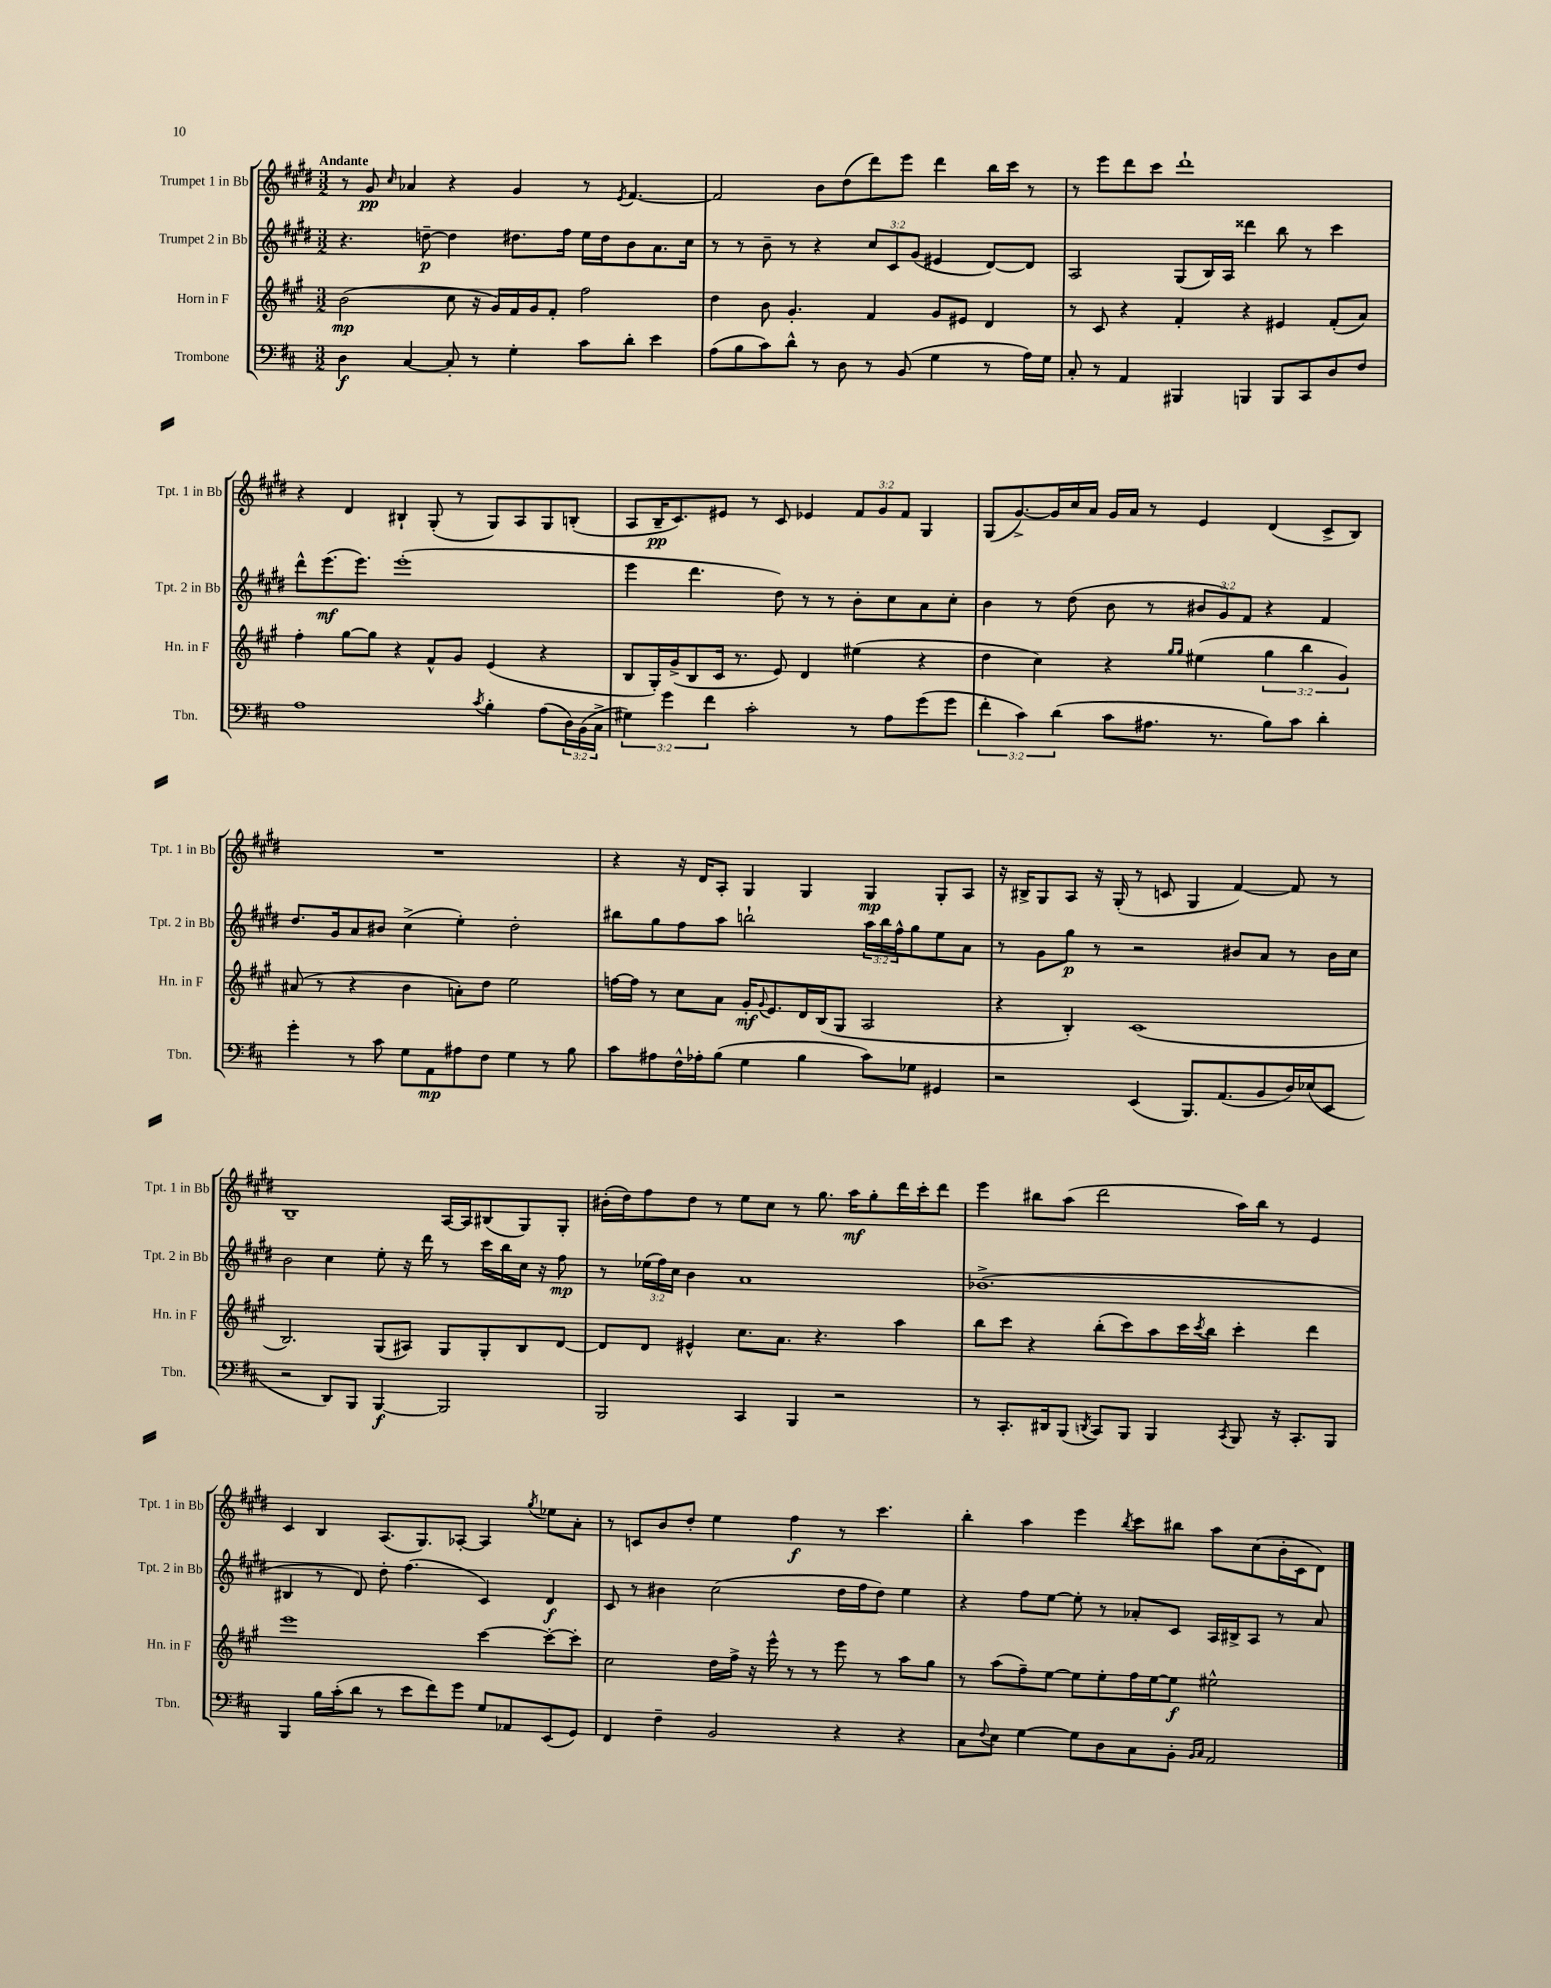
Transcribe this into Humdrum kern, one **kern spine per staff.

**kern	**kern	**kern	**kern
*staff4	*staff3	*staff2	*staff1
*clefF4	*clefG2	*clefG2	*clefG2
*k[f#c#]	*k[f#c#g#]	*k[f#c#g#d#]	*k[f#c#g#d#]
*M3/2	*M3/2	*M3/2	*M3/2
4D\	(2b\	4.r	8r
.	.	.	8g#/
.	.	.	16qqcc#/
[4C#/	.	.	4a-/
.	.	[8dd~\	.
8C#'/]	8cc#\	4dd\]	4r
8r	16r	.	.
.	16g#/LL)	.	.
4G'\	16f#/	8.dd#\L	4g#/
.	16g#/J	.	.
.	8f#'/J	.	.
.	.	16ff#\Jk	.
8c#\L	2ff#\	16ee\LL	8r
.	.	16dd#\J	.
.	.	.	8qe/
8d'\J	.	8b\	[4.f#/
4e\	.	8.a\	.
.	.	16cc#\Jk	.
=	=	=	=
(8A\L	4dd\	8r	2f#/]
8B\	.	8r	.
8c#\)	8b\	8b~\	.
8d^^\J	4.g#'/	8r	.
8r	.	4r	8b\L
8D\	.	.	(8dd#\
8r	4f#/	12cc#/L	8ddd#\)
.	.	12c#/	.
(8BB/	.	.	8eee\J
.	.	(12g#/J	.
4G\	8g#/L	4e#/	4ddd#\
.	8e#/J	.	.
8r	4d/	[8d#/L)	16bb\LL
.	.	.	16ccc#\JJ
16A\LL)	.	8d#/]J	8r
16G\JJ	.	.	.
=	=	=	=
8C#'/	8r	2A/	8r
8r	8c#/	.	8eee\L
4AA/	4r	.	8ddd#\
.	.	.	8ccc#\J
4BBB#/	4f#'/	(8G#/L	1ddd#`
.	.	16B/L)	.
.	.	16A/JJ	.
4BBB/	4r	4ddd##\	.
8BBB/L	4e#/	8bb\	.
8CC#/	.	8r	.
8D/	(8f#'/L	4ccc#\	.
8F#/J	8a/J)	.	.
=	=	=	=
1A	4ff#'\	8ddd#^^\L	4r
.	.	(8.eee\	.
.	[8gg#\L	.	4d#/
.	.	8.eee\J)	.
.	8gg#\]J	.	.
.	4r	(1eee'	4B#`/
.	8f#^^/L	.	(8G#'/
.	8g#/J	.	8r
8qc#/	.	.	.
4B'\	(4e/	.	8G#/L)
.	.	.	8A/
(8A\L	4r	.	8G#/
24D\L)	.	.	(8B'/J
(24BB\	.	.	.
24C#^\JJ	.	.	.
=	=	=	=
6G#\)	8B/L	4eee\	8A/L
.	16G#'/L)	.	16B~/K
6g\	.	.	.
.	(16g#^/J	.	8.c#/)
.	8B/	4.ddd#\	.
6f#\	.	.	.
.	16c#/Jk	.	8e#/J
.	8.r	.	.
2c#'\	.	.	8r
.	8e/)	8dd#\)	8c#/
.	4d/	8r	4e-/
.	.	8r	.
8r	(4ee#\	8b'\L	12f#/L
.	.	.	12g#/
8A\L	.	8cc#\	.
.	.	.	12f#/J
(8g\	4r	8a\	4G#/
8g\J	.	8cc#'\J	.
=	=	=	=
6f#'\	4dd\	4b\	(8G#/L
.	.	.	[8.g#^/)
6c#\)	.	.	.
.	4cc#\)	8r	.
.	.	.	16g#/]L
(6d\	.	.	.
.	.	(8dd#\	16cc#/
.	.	.	16a/JJ
8c#\L	4r	8b\	16g#/LL
.	.	.	16a/JJ
8.A#\J	.	8r	8r
.	16qqgg#/LL	.	.
.	16qqgg#/JJ	.	.
.	(4ee#\	12b#/L	4e/
8.r	.	.	.
.	.	12g#/)	.
.	.	12f#/J	.
8B\L)	6gg#\	4r	(4d#/
8c#\J	.	.	.
.	6bb\	.	.
4d'\	.	4f#/	8c#^/L
.	6g#/)	.	.
.	.	.	8B/J)
=	=	=	=
4g'\	(8a#/	8.dd#/L	1.r
.	8r	.	.
.	.	16g#/k	.
8r	4r	8a/	.
8c#\	.	8b#/J	.
8G\L	4b\	(4cc#^\	.
8AA\	.	.	.
8A#\	8a'\L)	4ee'\)	.
8F#\J	8dd\J	.	.
4G\	2ee\	2dd#'\	.
8r	.	.	.
8B\	.	.	.
=	=	=	=
8c#\L	[16ff\LL	8bb#\L	4r
.	16ff\]JJ	.	.
8A#\	8r	8gg#\	.
16F#^^\L	8cc#\L	8ff#\	16r
16A-'\J	.	.	16d#/LK
(8B\J	8a\J	8aa\J	8A'/J
4G\	16g#'/LK	2bb`\	4G#/
.	8qqg#/	.	.
.	8.e/	.	.
4B\	16d/L	.	4G#/
.	(16B/J	.	.
.	8G#/J	.	.
8c#\L)	2A/	24aa\LL	4G#/
.	.	24bb\	.
.	.	24ff#^^\J	.
8G-\J	.	8gg#\	.
4GG#/	.	8ee\	8G#'/L
.	.	8a\J	8A/J
=	=	=	=
2r	4r	8r	16r
.	.	.	16B#^/LK
.	.	8g#\L	8G#/
.	4B'/)	8gg#\J	8A/J
.	.	8r	16r
.	.	.	(16G#'/
(4EE/	(1c#	2r	8r
.	.	.	8c/
8.BBB/L)	.	.	4G#/
(8.AA/	.	.	.
.	.	8b#/L	[4f#/)
8BB/	.	8a/J	.
16D/L)	.	8r	8f#/]
(16E-/J	.	.	.
8EE/J	.	16b#\LL	8r
.	.	16cc#\JJ	.
=	=	=	=
2r	2.B/)	2b\	1B~
8DD/L)	.	4cc#\	.
8BBB/J	.	.	.
[4BBB/	(8G#/L	8ee'\	.
.	8A#/J)	16r	.
.	.	16ddd#\	.
2BBB/]	8G#/L	8r	[16A/LL
.	.	.	16A/]J
.	8G#'/	16ccc#\LL	(8B#/
.	.	16bb\	.
.	8B/	16cc#\JJ	8G#/)
.	.	16r	.
.	[8d/J	8ff#\	8G#'/J
=	=	=	=
2BBB/	8d/]L	8r	(16b#'\LL
.	.	.	16dd#\J)
.	8d/J	(24ee-\LL	8ff#\
.	.	24ff#\)	.
.	.	24cc#\JJ	.
.	4e#^^/	4b\	8dd#\J
.	.	.	8r
4CC#/	8.cc#\L	1a	8ee\L
.	.	.	8cc#\J
.	8.a\J	.	.
4BBB/	.	.	8r
.	4.r	.	8.gg#\
2r	.	.	.
.	.	.	16aa\LK
.	.	.	8gg#'\
.	4aa\	.	16ddd#\L
.	.	.	16ccc#'\J
.	.	.	8ddd#\J
=	=	=	=
8r	8bb\L	(1.b-^	4eee\
8.CC#'/L	8ccc#\J	.	.
.	4r	.	8bb#\L
16DD#/k	.	.	.
(8BBB/J	.	.	(8aa\J
8qDD/	.	.	.
8CC#/L)	(8bb'\L	.	2ddd#\
8BBB/J	8ccc#\)	.	.
4BBB/	8aa\	.	.
.	16ccc#\L	.	.
.	8qccc#/	.	.
.	16bb\JJ	.	.
8qCC#/	.	.	.
8BBB/	4ccc#'\	.	16aa\LL)
.	.	.	16bb#\JJ
16r	.	.	8r
8.CC#'/L	.	.	.
.	4ddd\	.	4e/
8BBB/J	.	.	.
=	=	=	=
4BBB/	1eee	4B#/	4c#/
16B\LL	.	8r	4B/
(16c#'\J	.	.	.
8d\J	.	8d#/)	.
8r	.	8dd#'\	(8.A/L
8e\L	.	(4.ff#\	.
.	.	.	8.G#/)
8f#\)	.	.	.
8g\J	.	.	[8A-'/J
8G/L	[4ccc#\	4c#/)	4A-/]
8AA-/	.	.	.
.	.	.	8qgg#/
(8EE/	8ccc#'\_L	4d#/	8ee-\L
8GG/J)	8ccc#'\]J	.	8a'\J
=	=	=	=
4FF#/	2cc#\	8c#/	8r
.	.	8r	8c/L
4F#~\	.	4b#\	8b/
.	.	.	8dd#'/J
2BB/	16dd\LL	(2cc#\	4ee\
.	16ff#^\JJ	.	.
.	16r	.	.
.	16eee^^\	.	.
.	8r	.	4ff#\
.	8r	.	.
4r	8eee\	16dd#\LL	8r
.	.	16ff#\J	.
.	8r	8dd#\J)	4.ccc#\
4r	8aa\L	4ee\	.
.	8gg#\J	.	.
=	=	=	=
8C#\L	8r	4r	4bb'\
8qqF#/	.	.	.
8E\J	(8aa\L	.	.
[4G\	8ff#~\)	8ff#\L	4aa\
.	[8ee\J	[8ee\J	.
8G\]L	8ee\]L	8ee'\]	4eee\
8D\	8ee'\	8r	.
.	.	.	8qbb/
8C#\	16ff#\L	8a-'/L	8ccc#\L
.	[16ee\J	.	.
8BB'\J	8ee\]J	8c#/J	8bb#\J
16qqBB/LL	.	.	.
16qqC#/JJ	.	.	.
2AA/	2ee#^^\	16A/LL	8aa\L
.	.	16B#^/J	.
.	.	8A/J	(8cc#\
.	.	8r	16b'\L
.	.	.	16c#\J
.	.	8a-/	8d#\J)
==	==	==	==
*-	*-	*-	*-
